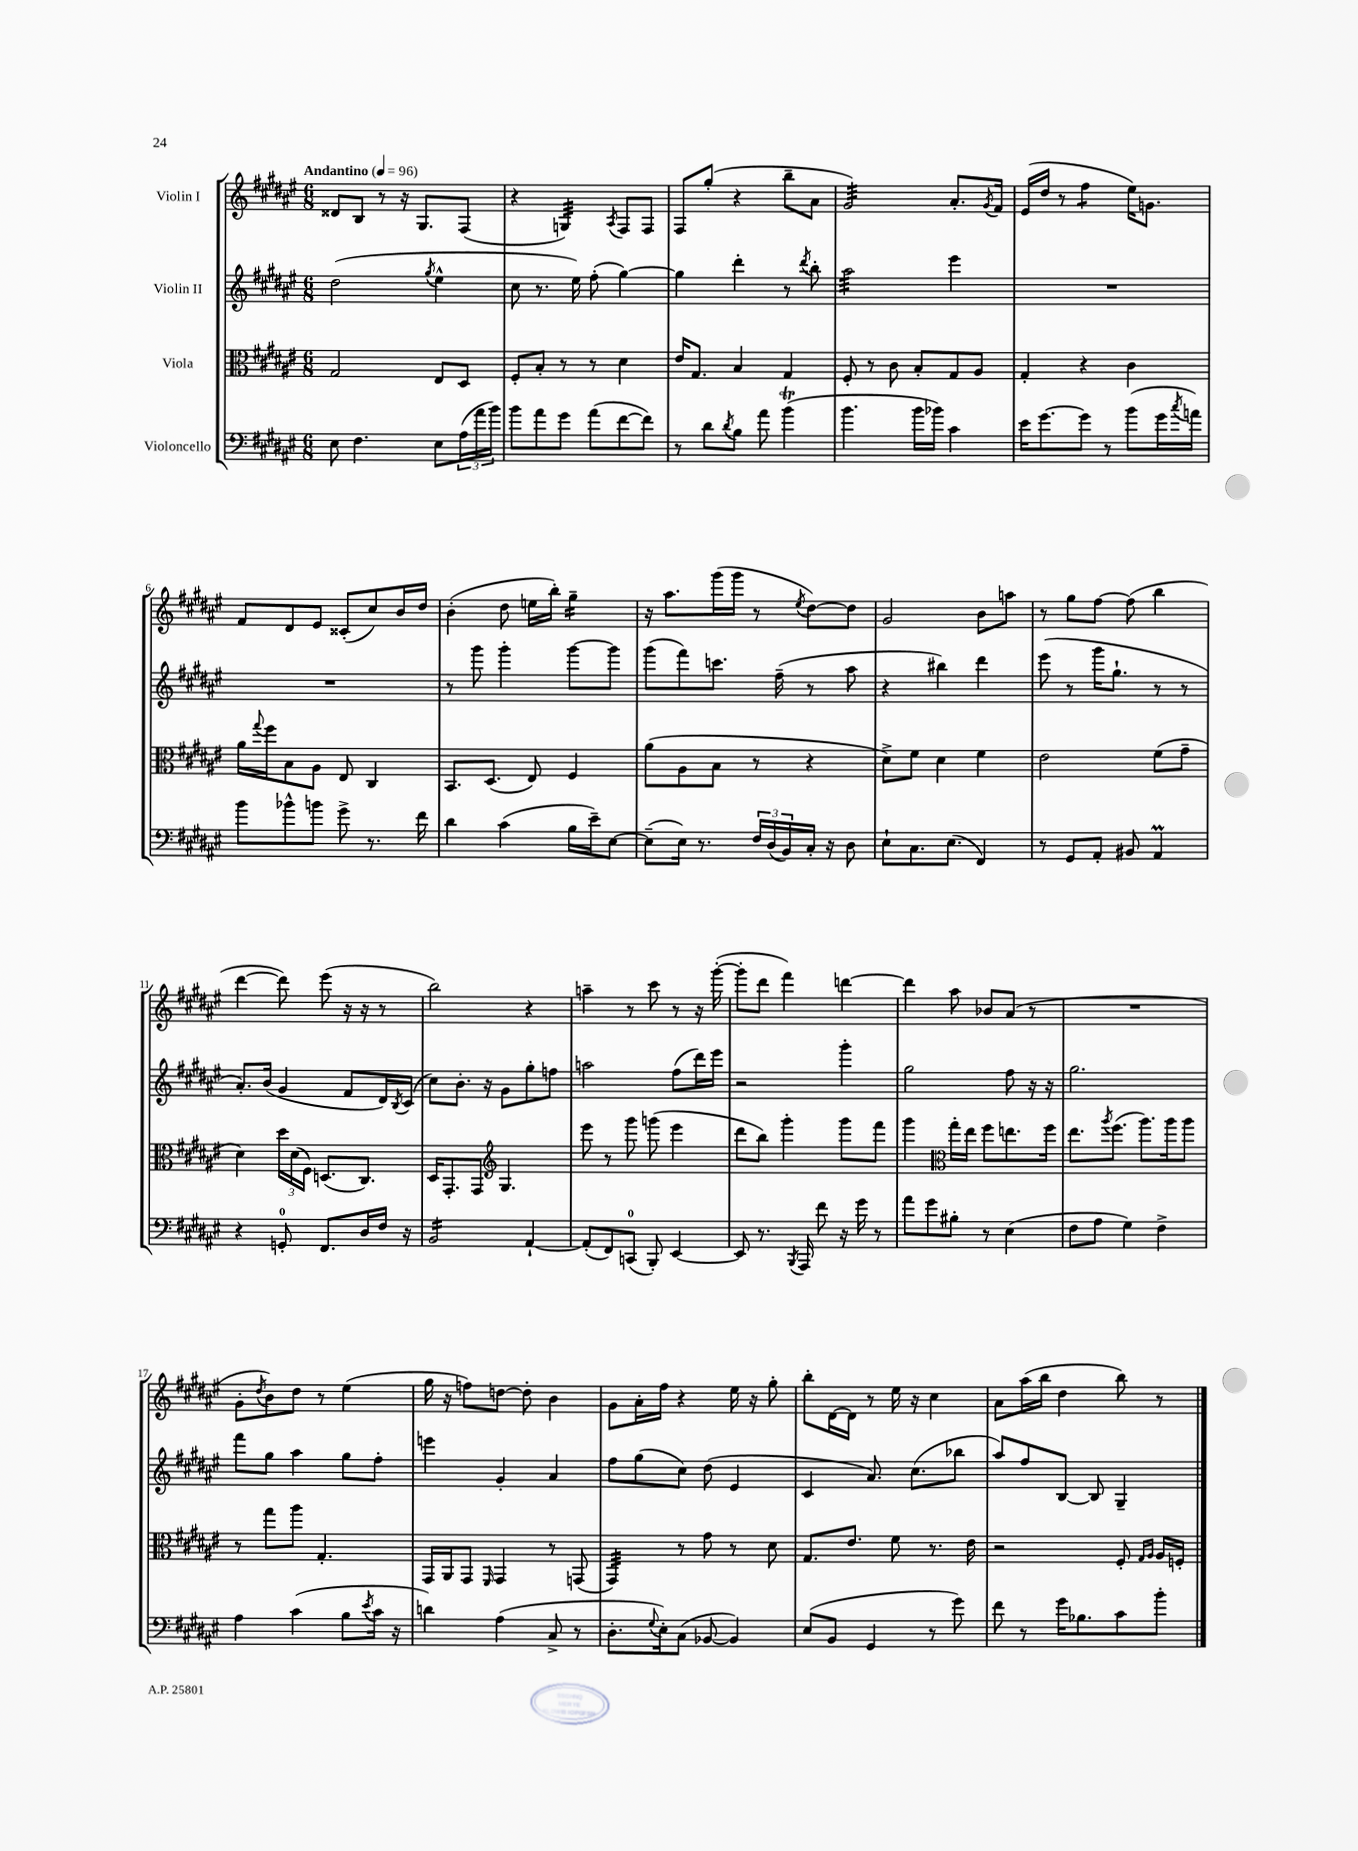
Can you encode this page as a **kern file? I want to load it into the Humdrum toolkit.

**kern	**kern	**kern	**kern
*staff4	*staff3	*staff2	*staff1
*clefF4	*clefC3	*clefG2	*clefG2
*k[f#c#g#d#a#e#]	*k[f#c#g#d#a#e#]	*k[f#c#g#d#a#e#]	*k[f#c#g#d#a#e#]
*M6/8	*M6/8	*M6/8	*M6/8
*MM96	*MM96	*MM96	*MM96
8E#\	2G#/	(2dd#\	8d##/L
4.F#\	.	.	8B/J
.	.	.	8r
.	.	.	16r
.	.	.	8.G#/L
.	.	8qgg#/	.
8E#\L	8E#/L	4ee#^^\	.
(24A#\L	8D#/J	.	(8F#/J
24a#\	.	.	.
24b\JJ)	.	.	.
=	=	=	=
8b\L	8F#'/L	8cc#\	4r
8a#\	8B'/J	8.r	.
8g#\J	8r	.	4G/)
.	.	16ee#\)	.
(8a#\L	8r	(8ff#'\	.
.	.	.	8qA#/
[8f#\	4d#\	[4gg#\)	8F#/L
8f#\]J)	.	.	8F#/J
=	=	=	=
8r	16e#/LK	4gg#\]	8F#/L
.	8.G#/J	.	.
8d#\L	.	.	(8gg#'/J
8qd#/	.	.	.
8B\J	4B/	4ddd#'\	4r
8a#\	.	.	.
(4b\	4G#/	8r	8bb~\L
.	.	8qddd#/	.
.	.	8bb'\	8a#\J
=	=	=	=
4.b\	8F#'/	2aa#\	2g#/)
.	8r	.	.
.	8c#\	.	.
16b\LL	8B'/L	.	.
16b-\JJ)	.	.	.
4c#\	8G#/	4eee#\	8.a#'/L
.	8A#/J	.	.
.	.	.	8qg#/
.	.	.	16f#/Jk
=	=	=	=
16e#\LK	4G#'/	2.r	(16e#/LL
[8.g#\	.	.	16dd#/JJ
.	.	.	8r
8g#\]J	4r	.	4ff#\
8r	.	.	.
(8b\L	4c#\	.	16ee#\LK)
.	.	.	8.g\J
16g#\L	.	.	.
8qcc#/	.	.	.
16a\JJ)	.	.	.
=	=	=	=
8b\L	16a#\LL	2.r	8f#/L
.	8qqgg#/	.	.
.	16ff#\J	.	.
8b-^^\	8B\	.	8d#/
8b\J	8A#\J	.	8e#/J
8g#^\	8E#/	.	(8c##'/L
8.r	4C#/	.	8cc#/)
.	.	.	16b/L
16f#\	.	.	16dd#/JJ
=	=	=	=
4d#\	8.BB/L	8r	(4b'\
.	.	8ggg#\	.
.	(8.D#/J	.	.
(4c#\	.	4ggg#'\	8dd#\
.	8E#/)	.	16ee\LL
.	.	.	16bb'\JJ)
16B\LL	4F#/	[8ggg#\L	4gg#~\
16e#~\J)	.	.	.
[8E#\J	.	8ggg#\]J	.
=	=	=	=
(8E#~\]L	(8a#\L	(8ggg#\L	16r
.	.	.	8.aa#\L
16E#\Jk)	8A#\	8fff#\)	.
8.r	.	.	.
.	8B\J	8.ccc\J	(16ggg#\L
.	.	.	16ggg#\JJ
24F#/LL	8r	.	8r
(24D#/	.	.	.
.	.	(16ff#~\	.
24BB/)	.	.	.
.	.	.	8qee#/
16C#'/JJ	4r	8r	[8dd#\L)
16r	.	.	.
8D#\	.	8aa#\	8dd#\]J
=	=	=	=
8E#`\L	8d#^\L)	4r	2g#/
8.C#\	8f#\J	.	.
.	4d#\	4bb#\)	.
(8.E#\J	.	.	.
4FF#/)	4f#\	4ddd#\	8b\L
.	.	.	8aa\J
=	=	=	=
8r	2e#\	(8eee#\	8r
8GG#/L	.	8r	8gg#\L
8AA#'/J	.	16ggg#\LK	[8ff#\J
.	.	8.gg#`\J	.
8BB#/	.	.	(8ff#\]
4AA#/	(8f#\L	8r	4bb\
.	8g#~\J	8r	.
=	=	=	=
4r	4d#\)	8.a#'/L)	[4ddd#\
.	.	(16b/Jk	.
8GG'/	24dd#\LL	4g#/	8ddd#\])
.	(24d#\	.	.
.	24F#\JJ)	.	.
8.FF#/L	(8.D/L	.	(8eee#\
.	.	8f#/L	16r
16D#/L	8.C#/J)	.	16r
16F#/JJ	.	16d#/L)	8r
.	.	8qB/	.
16r	.	(16c#/JJ	.
=	=	=	=
2BB/	16D#/LK	8cc#\L)	2bb\)
.	8.GG#'/	.	.
.	.	8.b'\J	.
.	8GG#/J	.	.
.	.	16r	.
*	*clefG2	*	*
.	4.G#/	8g#\L	.
[4AA#`/	.	8gg#'\	4r
.	.	8ff\J	.
=	=	=	=
(8AA#'/]L	8eee#\	2aa\	4aa~\
8FF#/)	8r	.	.
(8CC/J	8ggg#\	.	8r
8BBB'/)	(8ggg\	.	8ccc#\
[4EE#/	4eee#\	(8ff#\L	8r
.	.	16ddd#\L)	16r
.	.	16eee#\JJ	([16ggg#'\
=	=	=	=
8EE#/]	8ddd#\L	2r	8ggg#'\]L
8.r	8bb\J)	.	8ddd#\J
.	4ggg#'\	.	4fff#\)
8qBBB/	.	.	.
16AAA#/	.	.	.
8f#\	.	.	.
16r	8ggg#\L	4ggg#'\	[4ddd\
16g#\	.	.	.
8r	8fff#\J	.	.
=	=	=	=
8a#\L	4ggg#\	2gg#\	4ddd\]
8g#\	.	.	.
*	*clefC3	*	*
8B#'\J	16gg#'\LL	.	8aa#\
.	16ee#\JJ	.	.
8r	8ff#\L	.	8b-/L
(4E#\	8.ee\	8ff#\	(8a#/J
.	.	16r	8r
.	16ff#\Jk	16r	.
=	=	=	=
8F#\L	8.ee#\L	2.gg#\	2.r
8A#\J	.	.	.
.	8qaa#/	.	.
.	(8.ff#\J	.	.
4G#\)	.	.	.
.	8.aa#\L)	.	.
4F#^\	.	.	.
.	16aa#\k	.	.
.	8aa#\J	.	.
=	=	=	=
4A#\	8r	8fff#\L	8g#'\L
.	.	.	8qdd#/
.	8gg#\L	8gg#\J	8b\)
(4c#\	8aa#\J	4aa#\	8dd#\J
.	4.G#'/	.	8r
8B\L	.	8gg#\L	(4ee#\
8qe#/	.	.	.
16c#\Jk	.	8ff#'\J	.
16r	.	.	.
=	=	=	=
4d\)	16GG#/LL	4eee\	16gg#\
.	16AA#/J	.	16r
.	8GG#/J	.	8ff\L)
.	16qqFF#/	.	.
(4A#\	4GG#/	4g#'/	[8dd\J
.	.	.	8dd'\]
8C#^/	8r	4a#/	4b\
8r	(8GG/	.	.
=	=	=	=
8.D#'\L	4GG#/)	8ff#\L	8g#\L
.	.	(8gg#\	16a#'\L
8qqG#/	.	.	.
16E#'\k)	.	.	16ff#\JJ
(8C#\J	8r	8cc#\J)	4r
[8BB-/	8g#\	(8dd#\	.
4BB-/])	8r	4e#/	16ee#\
.	.	.	16r
.	8d#\	.	8gg#'\
=	=	=	=
(8E#/L	8.G#/L	4c#/	8bb'\L
8BB/J	.	.	[16d#\L
.	8.e#/J	.	16d#\]JJ
4GG#/	.	8.a#/)	8r
.	8f#\	.	16ee#\
.	.	(8.cc#\L	16r
8r	8.r	.	4cc#\
8g#\)	.	8bb-\J	.
.	16e#\	.	.
=	=	=	=
8f#\	2r	8aa#/L)	8a#\L
8r	.	8ff#/	(16aa#\L
.	.	.	16bb\JJ
16g#\LK	.	[8B/J	4dd#\
8.B-\	.	.	.
.	.	8B/]	.
8c#\	8F#'/	4G#~/	8bb\)
.	16qqG#/LL	.	.
.	16qqA#/JJ	.	.
8b'\J	16A#/LL	.	8r
.	16F'/JJ	.	.
==	==	==	==
*-	*-	*-	*-
